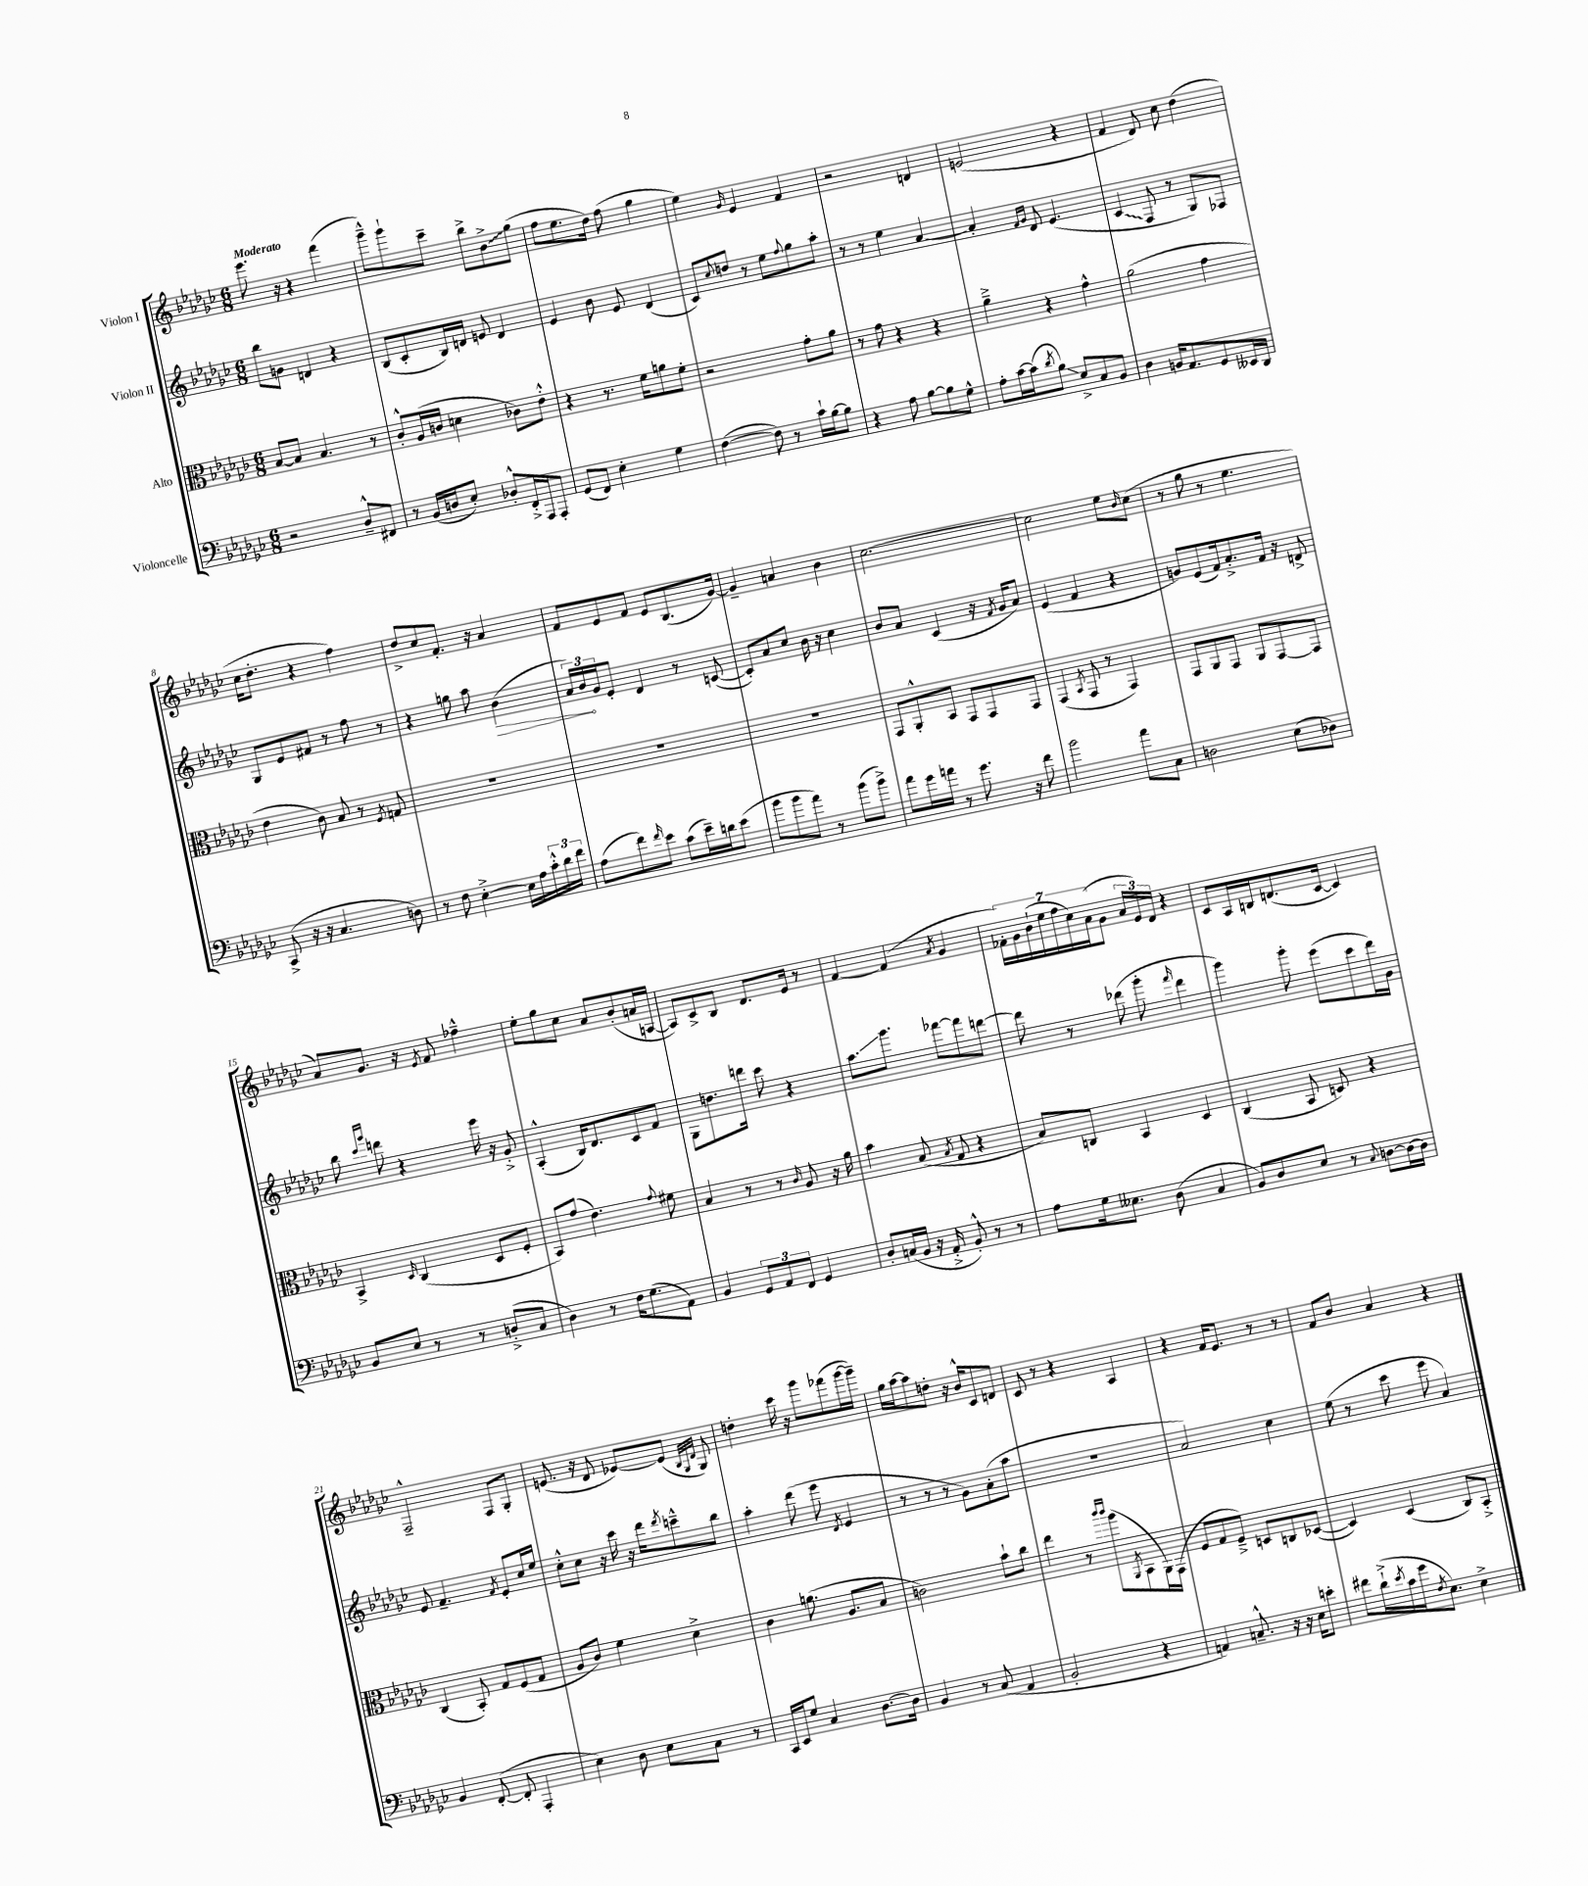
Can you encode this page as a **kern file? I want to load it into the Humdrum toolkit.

**kern	**kern	**kern	**kern
*staff4	*staff3	*staff2	*staff1
*clefF4	*clefC3	*clefG2	*clefG2
*k[b-e-a-d-g-c-]	*k[b-e-a-d-g-c-]	*k[b-e-a-d-g-c-]	*k[b-e-a-d-g-c-]
*M6/8	*M6/8	*M6/8	*M6/8
2r	[8B-	8bb-	8.eee-
.	8B-]	8g	.
.	.	.	16r
.	4.B-	4d	4r
8D-~^^	.	4r	(4fff
8FF#	8r	.	.
=	=	=	=
8r	8c-'^^	(8B-	8ggg-~^^)
(16BB-	(16A-	8c-'	8ggg-`
16D	16c	.	.
8E-')	4d	16B-)	8ccc-~
.	.	16d	.
8D-'^^	.	8e	8bb-^
16FF'^	8c-)	4d	8b-^
16AAA-	.	.	.
8AAA-'	8e-'^^	.	(8gg-
=	=	=	=
(8GG-	4r	4e-	8ff
8FF)	.	.	8.ee-
4E-'	8.r	8b-	.
.	.	.	16dd-)
.	.	8e-	(8ff
.	16f	.	.
4G-	8a	(4d-	4gg-
.	8f'	.	.
=	=	=	=
([4F	2r	8c-)	4ee-)
.	.	8qqcc-	.
.	.	8dd	.
.	.	.	16qqg-
8F])	.	8r	4e-
8r	.	8ee-	.
.	.	8qqff	.
16c-`	8g-'	8gg-	4f
[16B-	.	.	.
8B-]	8a-	8aa-'	.
=	=	=	=
4r	8r	8r	2r
.	8g-	8r	.
8A-	4r	4ee-	.
[8B-	.	.	.
8B-]	4r	[4a-	4d
8G-^^	.	.	.
=	=	=	=
8A-'	4a-~^	4a-']	(2e
[16c-	.	.	.
(16c-]	.	.	.
.	.	16qqf	.
8qd-	.	16qqg-	.
8B-)	4r	8d-	.
8E-^	.	(4.e-	.
8C-	4g-^^	.	4r
8BB-	.	.	.
=	=	=	=
4D-	(2a-	4c-	4f
16BB	.	8F	8d-)
8.AA-	.	.	.
.	.	8r	8cc-
8GG-	4g-	8G-)	(4dd-
16EE--	.	8F-	.
16DD-	.	.	.
=	=	=	=
(8CC-^	4e-	8G-	16cc-
.	.	.	8.dd-'
16r	.	8e-	.
16r	.	.	.
4.C-	8c-)	8f#	4r
.	8B-	8r	.
.	8r	8ff	4ff)
.	8qF	.	.
8D)	8G	8r	.
=	=	=	=
8r	2.r	4r	8dd-^
8F	.	.	8cc-
[4E-'^	.	8gg	8.f'
.	.	8aa-	.
.	.	.	16r
16E-]	.	(4b-	4a-
16A-	.	.	.
24c-'^^	.	.	.
24d-	.	.	.
24f	.	.	.
=	=	=	=
(8A-	2.r	24a-)	8f
.	.	24b-	.
.	.	24g-	.
8f)	.	8e-'	8e-
16qqf	.	.	.
8e-	.	4d-	8f
(8c-	.	.	8e-
16e-~)	.	8r	(8.B-
16d	.	.	.
(8e-	.	([8c	.
.	.	.	[16g-)
=	=	=	=
8b-	2.r	8c'])	4g-~]
8b-	.	8a-	.
8a-)	.	8cc-	4a
8r	.	16b-	.
.	.	16r	.
(8b-	.	4cc-	4b-
8b-^)	.	.	.
=	=	=	=
8a-	8GG-	8b-	[2.cc-
16g-	8AA-'^^	8a-	.
16a	.	.	.
8r	8BB-	(4c-	.
8.g-	8GG-	.	.
.	8GG-	16r	.
.	.	8qf	.
16r	.	16g-	.
8f	8GG-	8a-)	.
=	=	=	=
2b-	(4GG-	(4e-	2cc-]
.	8qBB-	.	.
.	8GG-	4f	.
.	8r	.	.
8a-	4GG-)	4r	8ee-
.	.	.	16qqb-
8C-	.	.	(8cc-
=	=	=	=
2D	8GG-	8g)	8r
.	8AA-	(8e-	8gg-
.	8GG-	16f)	8r
.	.	8.a-'^	.
.	8AA-	.	4.ee-
(8E-	[8GG-	16f	.
.	.	16r	.
8D-)	8GG-]	8d^	.
=	=	=	=
8BB-	4BB-^	8bb-	8a-)
.	.	16qqccc-	.
.	.	16qqggg-	.
8E-	.	8ddd	8.g-
.	16qqD-	.	.
8r	(4C-	4r	.
.	.	.	16r
.	.	.	8qe-
8r	.	.	8f
(8D'^	8D-	16eee-	4ff-~^^
.	.	16r	.
8C-	8F'	8g-'^	.
=	=	=	=
4D-)	8BB-)	(4A-'^^	8ee-'
.	(8g-	.	8gg-
8r	4.e-)	16B-)	8cc-
.	.	8.d-	.
16F	.	.	8a-
(8.G-	.	.	.
.	.	8c-	(8b-'
.	8qqg-	.	.
8AA-)	8f#	8f	16a
.	.	.	[16A
=	=	=	=
4BB-	4B-	8G-	8A])
.	.	8.dd	8c-^
12GG-	8r	.	8B-
.	.	16ddd	.
12AA-	.	.	.
.	8r	8ccc-	8.d-
12FF	.	.	.
.	16qqc-	.	.
4GG-	8A-	4r	.
.	.	.	16e-
.	16r	.	8r
.	16a-	.	.
=	=	=	=
8D-'	4b-	8.aa-	[4f
(16C	.	.	.
16BB-	.	8.ggg-	.
16r	(8B-	.	(4f]
16AA-'^	.	.	.
.	8qB-	.	.
8BB-'^^)	8G-	[8fff-	.
.	.	.	8qa-
8r	4r	8fff-]	4g-
8r	.	[8ddd	.
=	=	=	=
8A-	8B-)	8ddd]	28f-')
.	.	.	28g-
.	.	.	(28b-`
.	.	.	28ee-
16G-	8C	8r	.
.	.	.	28ff
.	.	.	28cc-)
8.E--	.	.	.
.	.	.	(28a-
.	4BB-	(8ddd-	8g-
(8D-	.	8ggg-'	24a-
.	.	.	24e-)
.	.	.	24d-
.	.	16qqfff	.
4C-	4D-	4ddd-	4r
=	=	=	=
8BB-)	(4C-	4ggg-)	8c-
8D-	.	.	16A-
.	.	.	16B
8E-	8BB-	8ggg-'	(8.d
8r	8D)	(8eee-	.
.	.	.	[16c-
8qqC-	.	.	.
[8D	4r	8ccc-	4c-])
16D_	.	16ddd-)	.
16D]	.	16g-	.
=	=	=	=
4BB-	(4C-	8e-	2F~^^
.	.	4.f~	.
([8FF'	8BB-')	.	.
8FF']	8G-	.	.
.	.	8qf	.
4AAA-'	(8F	8e-'	8F
.	8G-	16cc-	8G-'
.	.	16ee-	.
=	=	=	=
4E-)	8A-	8cc-'^^	(8.e
.	8c-)	8cc-	.
.	.	.	16r
8D-	4f	16r	8d-
.	.	16ccc-	.
8E-	.	16r	[8e-)
.	.	16ddd-	.
.	.	8qddd-	.
8C-	4d-^	8ccc~^^	(8e-]
.	.	.	32qqB-
.	.	.	32qqG-
.	.	.	32qqd-
8r	.	8bb-	8G-)
=	=	=	=
16CC-	4c-	4aa-'	4dd'
16EE-	.	.	.
8G-	.	.	.
4C-	(8.a	(8ddd-	16ccc-
.	.	.	16r
.	.	8eee-	8ggg-
.	8.A-	.	.
.	.	8qd-	.
[8.D-	.	4e-	(8fff-
.	8B-	.	[16ggg-
16D-]	.	.	16ggg-~])
=	=	=	=
4BB-	2c)	8r	16gg-
.	.	.	[16aa-
.	.	8r	8aa-]
8r	.	8r	8dd'
(8C-	.	8g-)	16r
.	.	.	16b-^^
4AA-	8b-`	(8a-'	8c-
.	8cc-	8aa-	8d
=	=	=	=
2BB-'	4ee-	2.r	8c-
.	.	.	8r
.	8r	.	4r
.	16qqccc-	.	.
.	16qqccc-	.	.
.	(8aa-	.	.
.	8qAA-	.	.
4r	8BB-	.	4A-
.	16AA-)	.	.
.	(16GG-	.	.
=	=	=	=
4AA)	8F	2a-)	4r
.	8G-	.	.
8.C~^^	8F~^)	.	16f
.	.	.	8.e-
.	8D	.	.
16r	.	.	.
16r	8C	4cc-	8r
16E-	.	.	.
8e'	([8D-	.	8r
=	=	=	=
8f#	4D-])	(8ee-	8f
(16d-`^	.	8r	8b-
8qe-	.	.	.
16c-	.	.	.
16g-	(4D-	8ccc-	4a-
8qF	.	.	.
8.E-)	.	.	.
.	.	8eee-	.
4E-^	8C-)	4a-)	4r
.	8BB-'^	.	.
==	==	==	==
*-	*-	*-	*-
